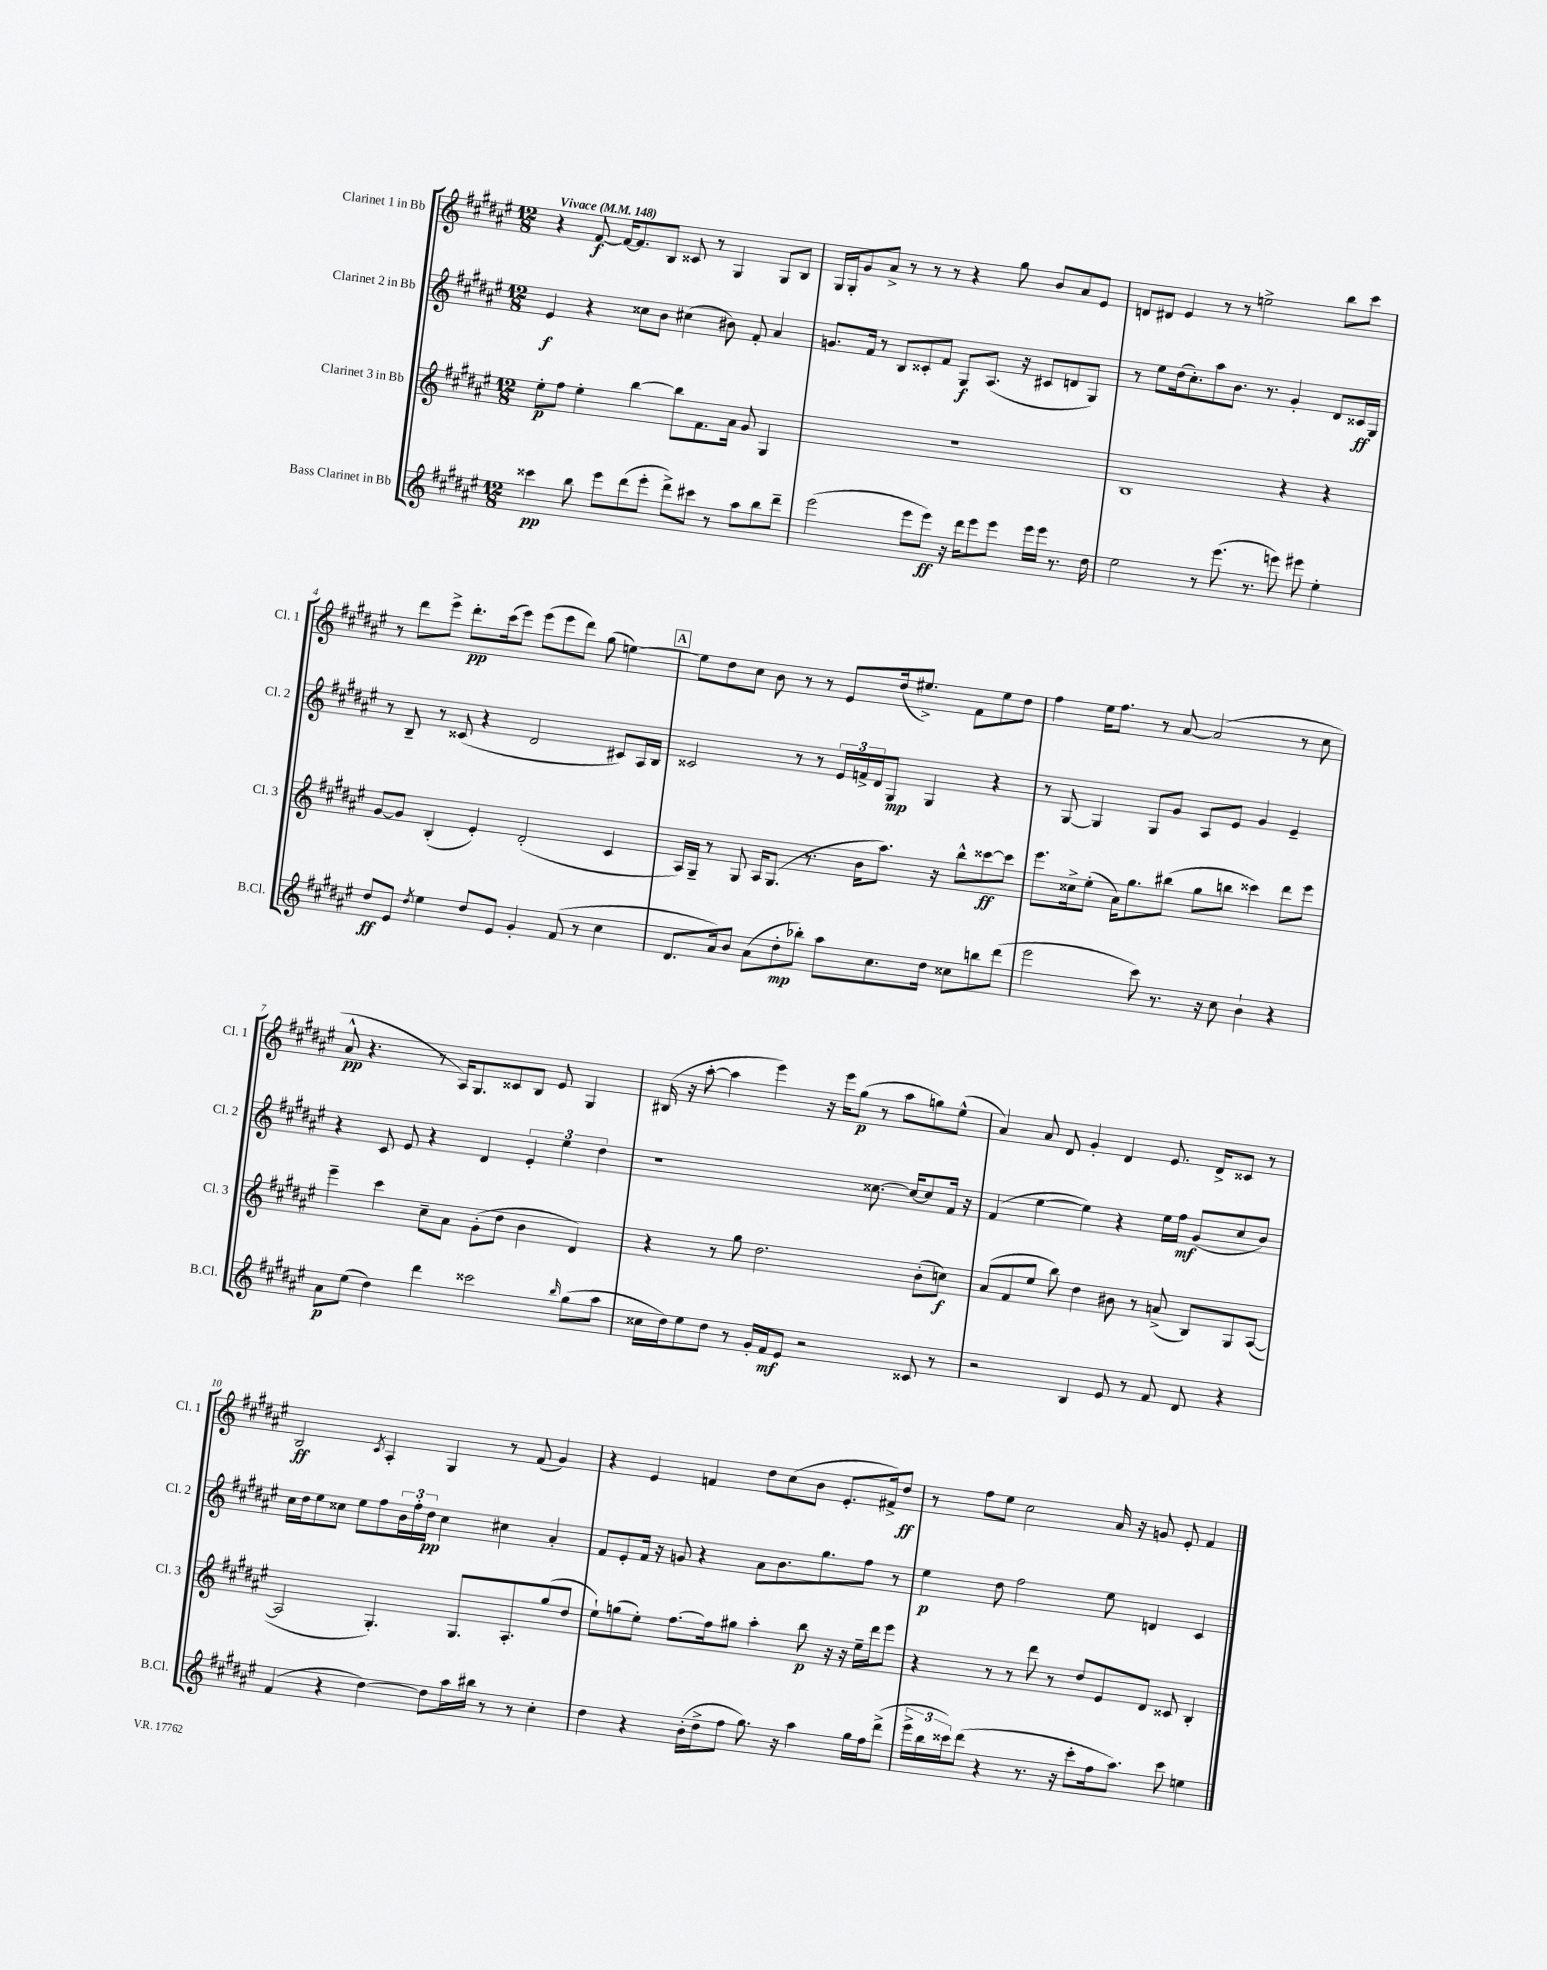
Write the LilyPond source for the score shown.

<<
\new StaffGroup <<
\new Staff = "s0" \with { instrumentName = "Clarinet 1 in Bb" shortInstrumentName = "Cl. 1" } {
    \clef treble \key fis \major \numericTimeSignature \time 12/8 \tempo "Vivace" 4 = 148
    r4 fis'8~\f fis'16~ fis'8. b8 cisis'8 r8 gis4 gis8 b8 |
    gis16 gis16-. gis'8 ais'8-> r8 r8 r8 r4 gis''8 b'8 ais'8 eis'8 |
    d'8 dis'8 eis'4 r8 r8 e''2-> b''8 cis'''8 |
    r8 dis'''8 eis'''8-> dis'''8.-.\pp cis'''16( eis'''8) eis'''8( eis'''8 dis'''8) gis''8( e''4~) |
    \mark \markup { \box "A" } e''8 dis''8 cis''8 b'8 r8 r8 eis'8 dis''16( eis''8.->) fis'8 eis''8 dis''8 |
    fis''4 eis''16 fis''8. r8 ais'8~ ais'2( r8 cis''8 |
    ais'8-^\pp r4. r8 ais16) gis8. cisis'8 b8 eis'8 gis4 |
    bis16( r16 ais''8~-. ais''4 eis'''4) r16 eis'''16 gis''8\p( r8 ais''8 g''8) eis''8-^( |
    ais'4) ais'8 dis'8 gis'4-. dis'4 eis'8. dis'16-> cisis'8 r8 |
    b2\ff \acciaccatura { cis'8 } ais4-. gis4 r8 fis'8( gis'4) |
    r4 eis'4 f'4 dis''8 cis''8( b'8 eis'8.-. fis'16->) dis''8\ff |
    r8 fis''8 eis''8 cis''2 ais'16 r16 g'8 eis'8-. fis'4 \bar "|." |
}
\new Staff = "s1" \with { instrumentName = "Clarinet 2 in Bb" shortInstrumentName = "Cl. 2" } {
    \clef treble \key fis \major \numericTimeSignature \time 12/8
    eis'4\f r4 cisis''8 b'8 cis''4( bis'8) fis'8-. ais'4 |
    g'8. fis'16 r8 b8 cisis'8-. fis'8 gis8\f ais8.( r16 cis'8 d'8 gis8) |
    r8 eis''8 dis''16( cis''8.-.) ais''8 b'8. r8. gis'4-. dis'8 cisis'16\ff gis16 |
    r8 b8-- r8 cisis'8( r4 dis'2 cis'8) ais16 b16 |
    \mark \markup { \box "A" } cisis'2 r8 r8 \tuplet 3/2 { eis'16 f'16-> dis'16 } gis8\mp gis4 r4 |
    r8 gis8~ gis4 gis8 gis'8 ais8 eis'8 gis'4 eis'4-- |
    r4 cis'8 eis'8 r4 dis'4 \tuplet 3/2 { eis'4-. eis''4 dis''4 } |
    r1 cisis''8.~ cisis''16~ cisis''8 fis'16 r16 |
    fis'4( eis''4~ eis''4) r4 eis''16 fis''16\mf gis'8( cis''8 b'8) |
    cis''16 dis''16 eis''8 cisis''8 eis''8 fis''8 \tuplet 3/2 { b'16 fis''16-. dis''16\pp } cisis''4 cis''4 ais'4-. |
    fis'8 eis'8-. fis'16 r16 g'8 r4 ais'8 b'8. gis''8. fis''8 r8 |
    eis''4\p dis''8 fis''2 eis''8 d'4 cis'4 \bar "|." |
}
\new Staff = "s2" \with { instrumentName = "Clarinet 3 in Bb" shortInstrumentName = "Cl. 3" } {
    \clef treble \key fis \major \numericTimeSignature \time 12/8
    eis''8-.\p fis''8 eis''4-. b''4~ b''8 fis'8. ais'16 gis'8 gis4 |
    R1. |
    b1 r4 r4 |
    gis'8~ gis'8 b4-.( eis'4-.) dis'2-.( cis'4 |
    \mark \markup { \box "A" } ais16) gis16-- r8 gis8 ais16 gis8.( r8. b'16 ais''8.) r16 b''8-^ cisis'''8~\ff cisis'''8 |
    eis'''8. cisis''16-> eis''8-.( ais'16) gis''8. bis''8( gis''8 b''8 cisis'''4) dis'''8 eis'''8 |
    eis'''4-- cis'''4 cis''8-- ais'8 gis'8-.( dis''8 b'4 dis'4) |
    r4 r8 gis''8 dis''2. b'8-.( c''8\f) |
    ais'8( fis'8 eis''8 b''8) dis''4 bis'8 r8 a'8->( b8) gis8 ais8~( |
    ais2 gis4.-.) gis8. ais8.-. gis''8( dis''8 |
    eis''8-!) g''8( eis''8-.) fis''8.~ fis''16 gis''8 ais''4-. b''8\p r16 r16 eis''16-- dis'''16 eis'''8 |
    r4 r8 r8 dis'''8 r8 dis''8 eis'8 dis'8 cisis'8 b4-. \bar "|." |
}
\new Staff = "s3" \with { instrumentName = "Bass Clarinet in Bb" shortInstrumentName = "B.Cl." } {
    \clef treble \key fis \major \numericTimeSignature \time 12/8
    cisis'''4\pp b''8 eis'''8 dis'''8( eis'''8-. dis'''8->) cis'''8 r8 ais''8 b''8 dis'''8-- |
    eis'''2( eis'''8 eis'''8\ff) r16 dis'''16 eis'''8 eis'''8 eis'''16 eis'''16 r8. dis''16 |
    eis''2 r8 eis'''8.( r8. e'''8) eis'''8 eis''4-. |
    dis''8\ff eis'8 \acciaccatura { dis''8 } eis''4 dis''8 eis'8 gis'4-. fis'8( r8 cis''4 |
    \mark \markup { \box "A" } dis'8. ais'16) b'8 ais'8( dis''8-.\mp bes''8-.) ais''8 cis''8. dis''16 cisis''8 b''8 dis'''8( |
    eis'''2 cis'''8) r8. r16 cis''8 b'4-! r4 |
    ais'8\p eis''8( dis''4) dis'''4 cisis'''2 \grace { b''16 } gis''8( ais''8 |
    cisis''16 dis''16) eis''8 dis''8 r8 gis'16-. fis'16\mf eis'8 r2 cisis'8 r8 |
    r2 b4 eis'8 r8 fis'8 dis'8 r4 |
    fis'4( r4 dis''4~) dis''8 ais''16 bis''16 r8 r8 cis''4-. |
    dis''4 r4 b'16-.( dis''16-> fis''8 gis''8.) r16 ais''4 gis''16 fis''16 dis'''8->( |
    \tuplet 3/2 { eis'''16-> b''16 cisis'''16) } dis'''8( r4 r8. r16 cisis'''8-. fis''16 ais''8.) cisis'''8 e''4 \bar "|." |
}
>>
>>
